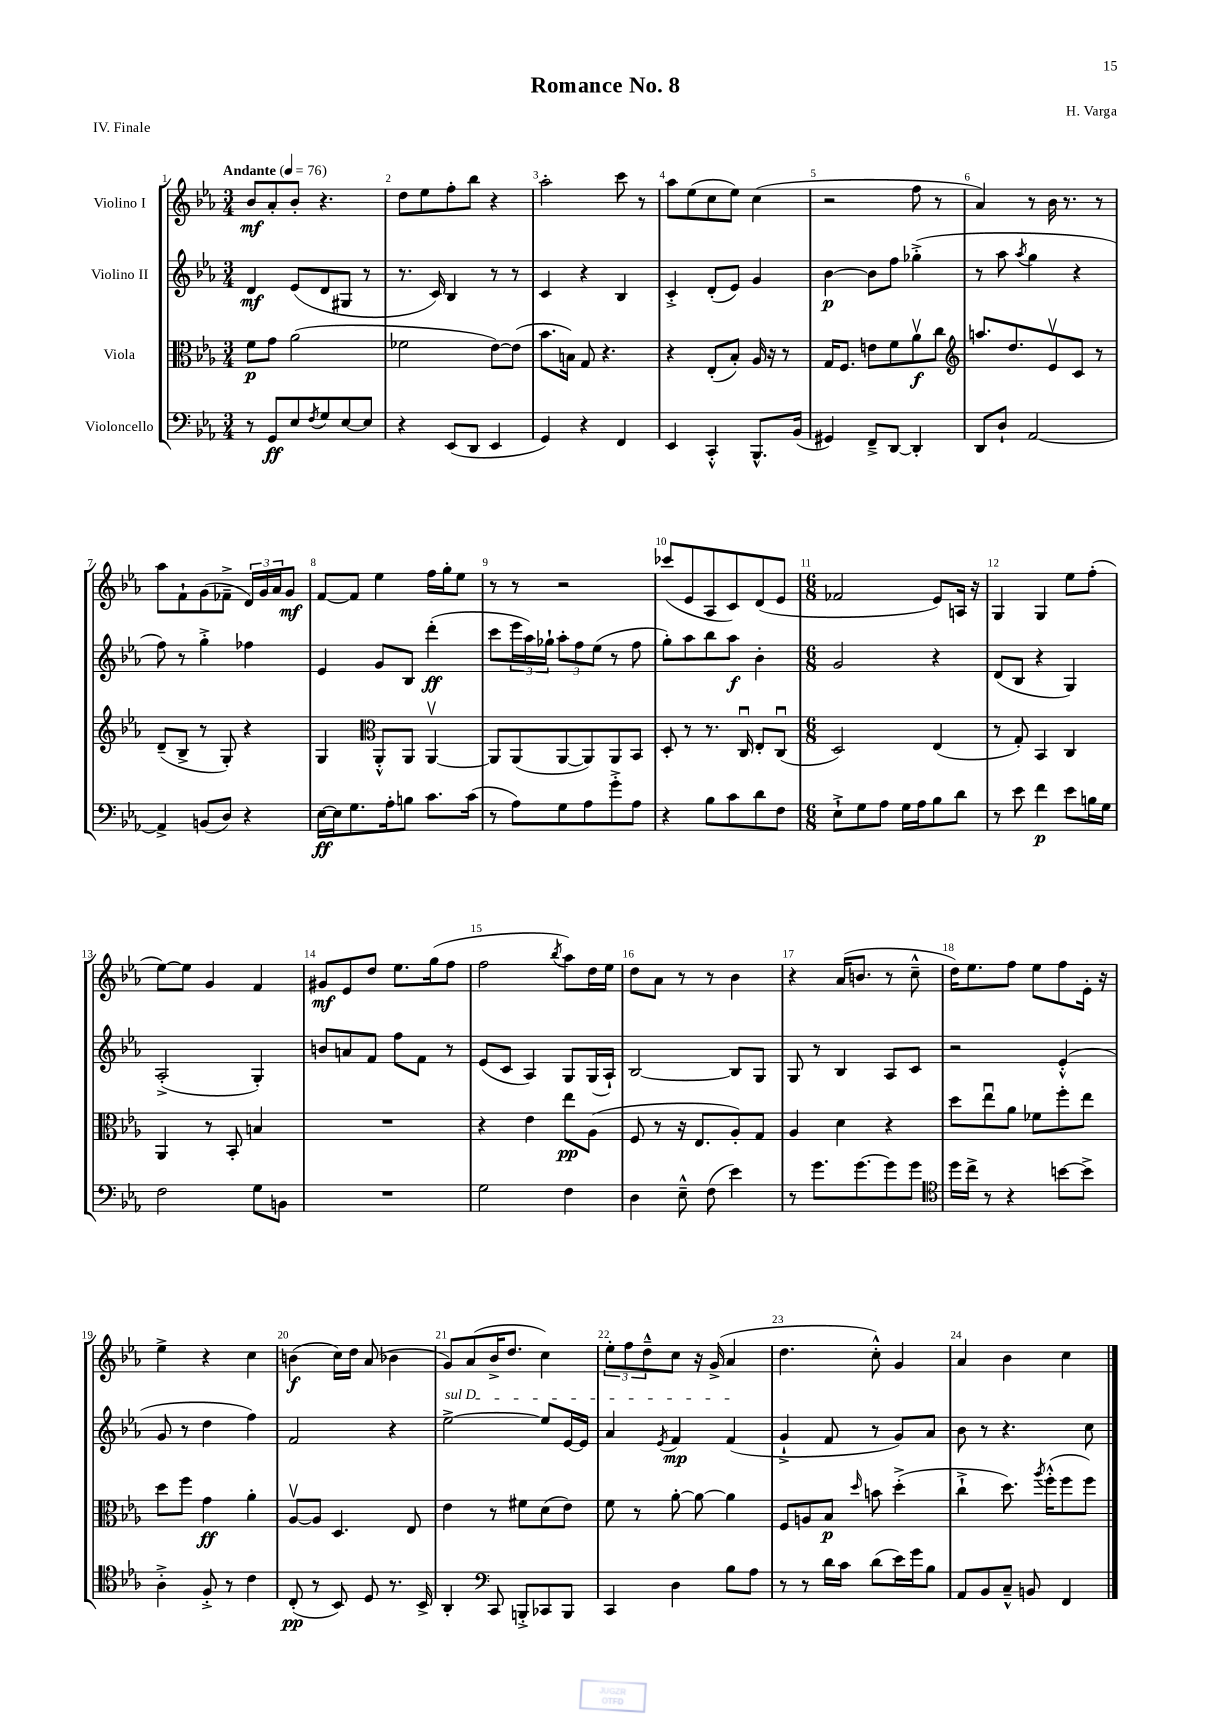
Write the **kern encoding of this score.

**kern	**kern	**kern	**kern
*staff4	*staff3	*staff2	*staff1
*clefF4	*clefC3	*clefG2	*clefG2
*k[b-e-a-]	*k[b-e-a-]	*k[b-e-a-]	*k[b-e-a-]
*M3/4	*M3/4	*M3/4	*M3/4
*MM76	*MM76	*MM76	*MM76
8r	8f	4d	8b-
8GG	8g	.	8a-'
8E-	(2a-	(8e-	8b-'
8qF	.	.	.
8G	.	8d	4.r
[8E-	.	8G#	.
8E-]	.	8r	.
=	=	=	=
4r	2f-	8.r	8dd
.	.	.	8ee-
.	.	16c)	.
(8EE-	.	4B-	8ff'
8DD	.	.	8bb-
4EE-	[8e-)	8r	4r
.	(8e-]	8r	.
=	=	=	=
4GG)	8.b-	4c	2aa-'
.	16B)	.	.
4r	8G	4r	.
.	4.r	.	.
4FF	.	4B-	8ccc
.	.	.	8r
=	=	=	=
4EE-	4r	4c'^	8aa-
.	.	.	(8ee-
4CC'^^	(8E-'	(8d'	8cc
.	8B-')	8e-)	8ee-)
8.BBB-^^	16A-	4g	(4cc
.	16r	.	.
.	8r	.	.
(16BB-	.	.	.
=	=	=	=
4GG#)	16G	[4b-	2r
.	8.F	.	.
8FF~^	8e	8b-]	.
[8DD	8f	8ff	.
4DD']	8a-v	(4gg-'^	8ff
.	8cc	.	8r
=	=	=	=
*	*clefG2	*	*
8DD	8.aa	8r	4a-)
8D`	.	8aa-	.
.	8.dd	.	.
.	.	8qaa-	.
[2AA-	.	4gg	8r
.	8e-v	.	16b-
.	.	.	8.r
.	8c	4r	.
.	8r	.	8r
=	=	=	=
4AA-^]	(8d~	8ff)	8aa-
.	8B-^	8r	8f`
(8BB	8r	4gg'^	(8g
8D)	8G')	.	8f-~^
4r	4r	4ff-	24d)
.	.	.	24g
.	.	.	24a-
.	.	.	8g
=	=	=	=
[16E-	4G	4e-	[8f
16E-]	.	.	.
8.G	.	.	8f]
*	*clefC3	*	*
.	8AA-'^^	8g	4ee-
16A-'	.	.	.
8B	8AA-	8B-	.
8.c	[4AA-v	(4ddd'	16ff
.	.	.	16gg'
.	.	.	8ee-
(16c	.	.	.
=	=	=	=
8r	8AA-]	8ccc	8r
8A-)	(8AA-	24eee-	8r
.	.	24aa-)	.
.	.	24gg-`	.
8G	[8AA-	12aa-'	2r
.	.	12ff	.
8A-	8AA-])	.	.
.	.	(12ee-	.
8g'^	8AA-	8r	.
8A-	8BB-	8ff	.
=	=	=	=
4r	8D'	8gg')	(8ccc-
.	8r	8aa-	8e-
8B-	8.r	8bb-	8A-
8c	.	8aa-	8c)
.	16Cu	.	.
8d	8E-'	4b-'	(8d
8F	(8Cu	.	8e-
=	=	=	=
*M6/8	*M6/8	*M6/8	*M6/8
8E-`^	2D)	2g	2f-
8G	.	.	.
8A-	.	.	.
16G	.	.	.
16A-	.	.	.
8B-	(4E-	4r	8e-)
8d	.	.	16A
.	.	.	16r
=	=	=	=
8r	8r	(8d	4G
8e-	8G')	8B-	.
4f	4BB-	4r	4G
8e-	4C	4G)	8ee-
16B	.	.	(8ff'
16G	.	.	.
=	=	=	=
2F	4AA-	(2A-'^	[8ee-)
.	.	.	8ee-]
.	8r	.	4g
.	8BB-'	.	.
8G	4B	4G')	4f
8BB	.	.	.
=	=	=	=
2.r	2.r	8b	8g#
.	.	8a	8e-
.	.	8f	8dd
.	.	8ff	8.ee-
.	.	8f	.
.	.	.	(16gg
.	.	8r	8ff
=	=	=	=
2G	4r	(8e-	2ff
.	.	8c	.
.	4e-	4A-)	.
.	.	.	8qbb-
4F	8ee-	8G	8aa-)
.	(8A-	(16G	16dd
.	.	16A-`)	16ee-
=	=	=	=
4D	8F	[2B-	8dd
.	8r	.	8a-
8E-~^^	16r	.	8r
.	8.E-	.	.
(8F	.	.	8r
4e-)	8A-')	8B-]	4b-
.	8G	8G	.
=	=	=	=
8r	4A-	8G	4r
8.g	.	8r	.
.	4d	4B-	(16a-
[8.g	.	.	8.b
8g]	4r	8A-	8r
8g	.	8c	8cc~^^
=	=	=	=
*clefC4	*	*	*
16dd	8dd	2r	16dd)
16cc^	.	.	8.ee-
8r	8ee-u	.	.
4r	8a-	.	8ff
.	8f-	.	8ee-
[8b	8ff'	(4e-'^^	8ff
8b^]	8ee-	.	16e-'
.	.	.	16r
=	=	=	=
4A-'^	8dd	8g	4ee-^
.	8ff	8r	.
8F'^	4g	4dd	4r
8r	.	.	.
4c	4a-'	4ff)	4cc
=	=	=	=
(8C'	[8A-v	2f	(4b
8r	8A-]	.	.
8BB-)	4.D	.	16cc)
.	.	.	16dd
8D	.	.	(8a-
8.r	.	4r	4b-
.	8E-	.	.
16BB-^	.	.	.
=	=	=	=
4AA-'	4e-	[2ee-^	8g)
.	.	.	(8a-
*clefF4	*	*	*
8CC	8r	.	16b-^
.	.	.	8.dd
8BBB'^	8f#	.	.
8CC-	(8d	8ee-]	4cc)
8BBB	8e-)	[16e-	.
.	.	16e-]	.
=	=	=	=
4CC	8f	4a-	12ee-'
.	.	.	12ff
.	8r	.	.
.	.	.	12dd~^^
.	.	8qe-	.
4D	[8a-'	4f	8cc
.	8a-_	.	16r
.	.	.	(16g^
8B-	4a-]	(4f	4a-
8A-	.	.	.
=	=	=	=
8r	8F	4g`^	4.dd
8r	8A	.	.
16d	8B-	8f	.
16c	.	.	.
.	16qqdd	.	.
(8d	8b	8r	8cc'^^)
16e-)	(4dd'^	8g)	4g
16g	.	.	.
8B-	.	8a-	.
=	=	=	=
8AA-	4cc`^	8b-	4a-
8BB-	.	8r	.
8C~^^	8.dd)	4.r	4b-
8BB	.	.	.
.	8qaa-	.	.
.	(16ff'^^	.	.
4FF	8ff	.	4cc
.	8ff)	8cc	.
==	==	==	==
*-	*-	*-	*-
